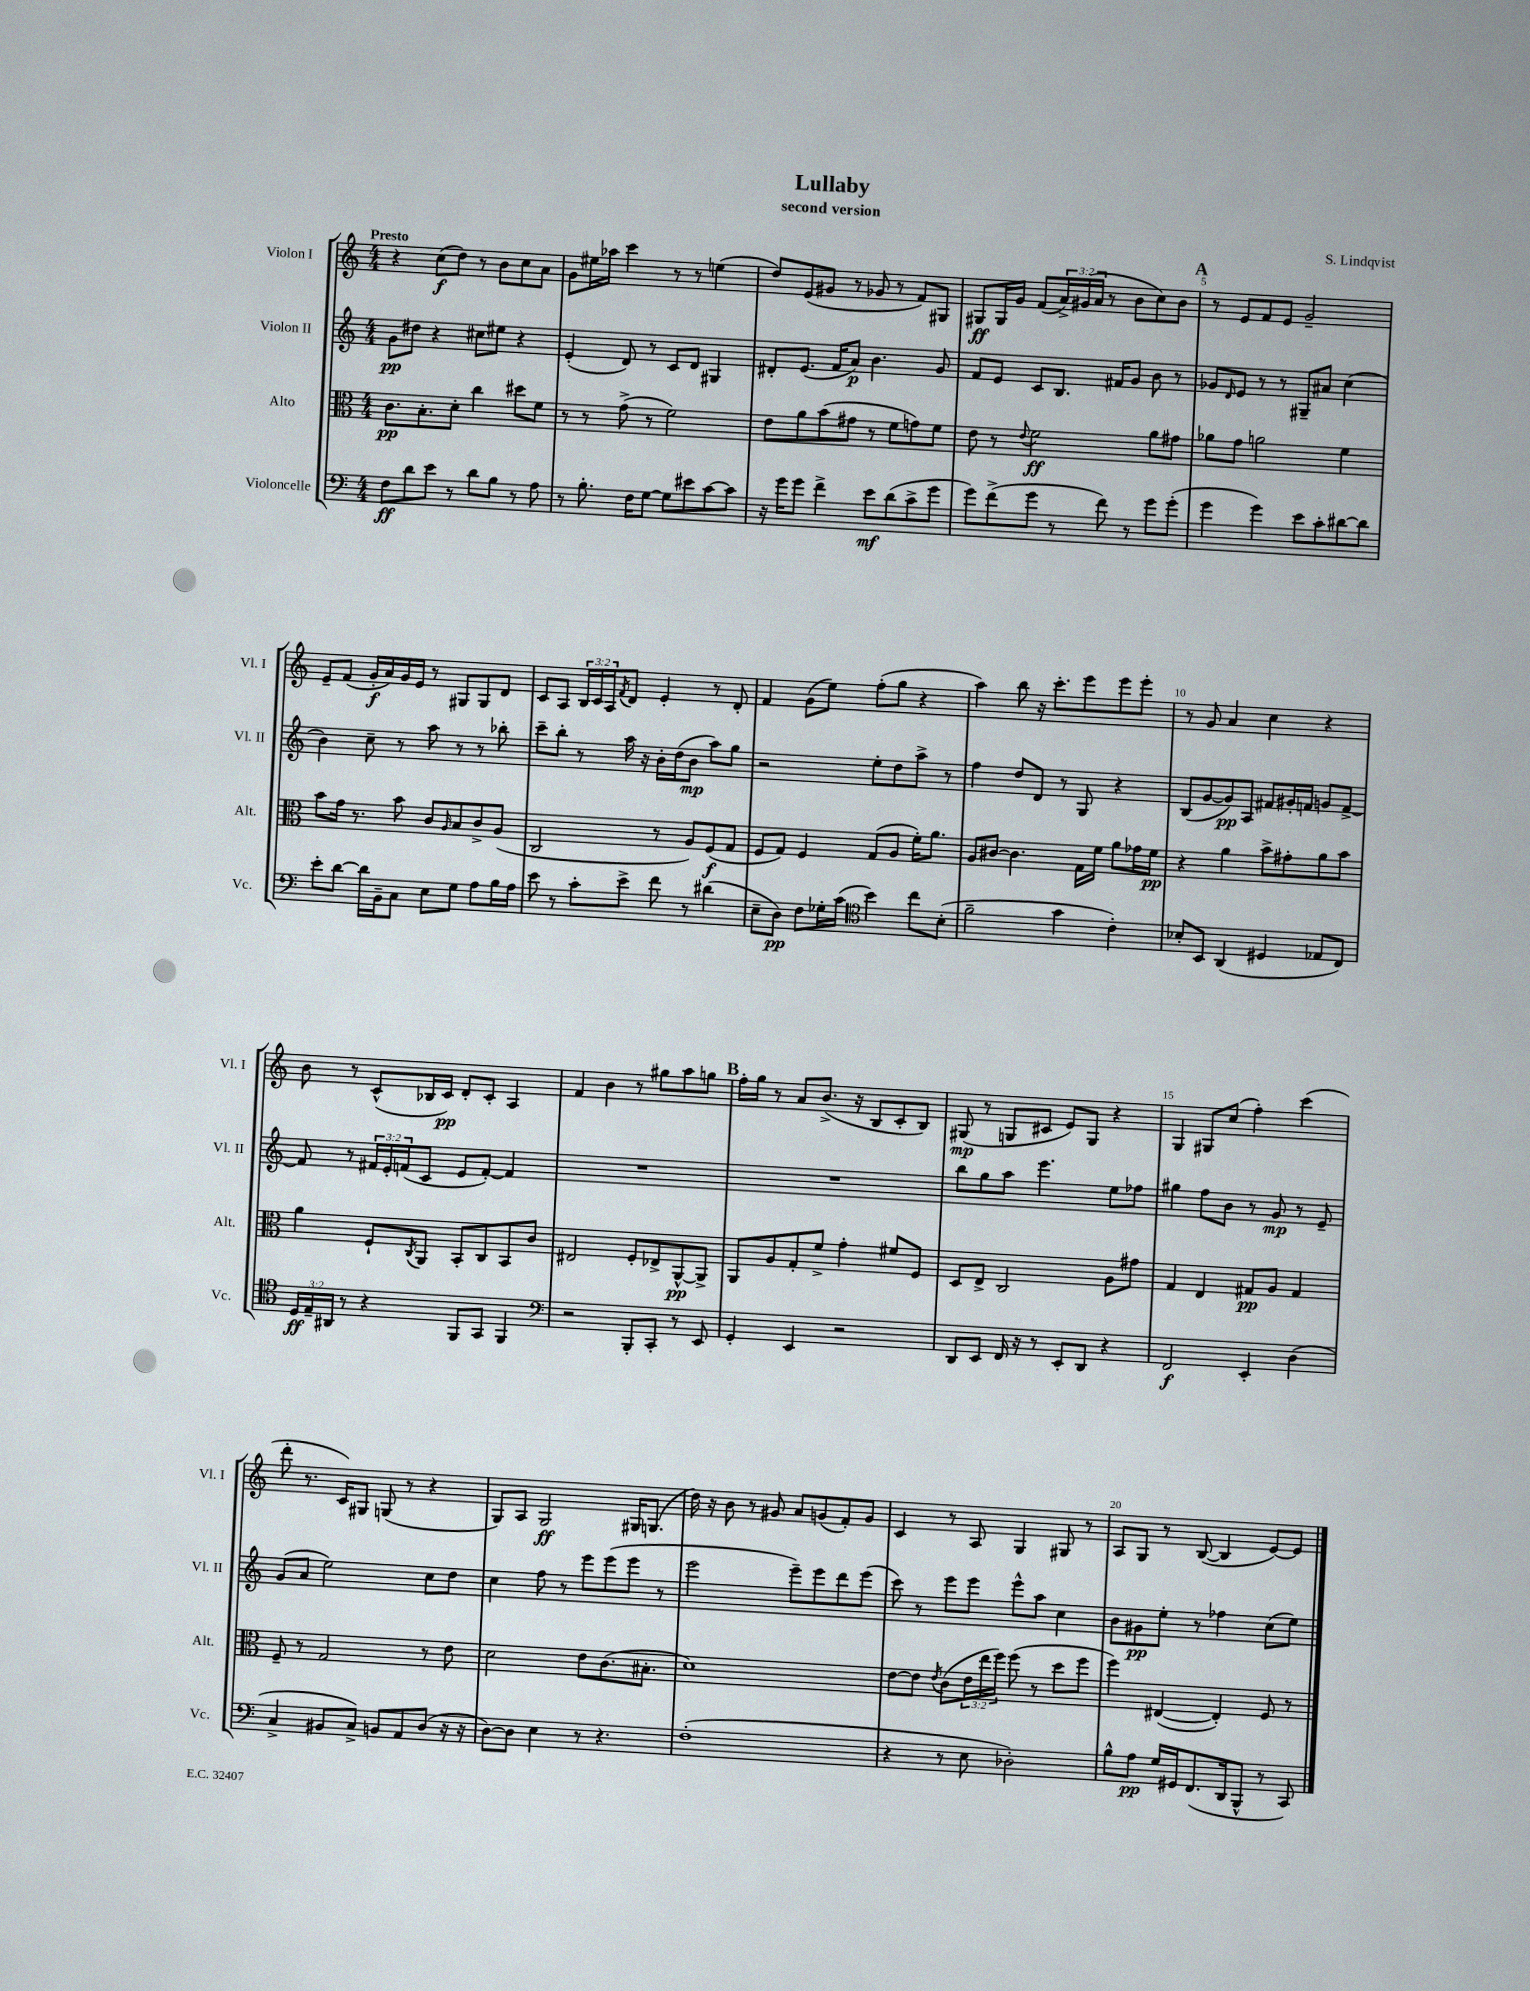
\header { title = "Lullaby" composer = "S. Lindqvist" subtitle = "second version" }
<<
\new StaffGroup <<
\new Staff = "s0" \with { instrumentName = "Violon I" shortInstrumentName = "Vl. I" } {
    \clef treble \key c \major \numericTimeSignature \time 4/4 \override Staff.TupletNumber.text = #tuplet-number::calc-fraction-text \tempo "Presto"
    r4 c''8\f( d''8) r8 b'8 c''8 a'8 |
    g'8 eis''16 aes''16 c'''4 r8 r8 e''4( |
    d''8) e'8( gis'8 r8 ges'8 r8 f'8) gis8 |
    gis8\ff gis16 g'16 f'8( \tuplet 3/2 { a'16->) gis'16( a'16 } r8 b'8 c''8) b'8 |
    \mark \markup { \bold "A" } r8 e'8 f'8 e'8 g'2-- |
    e'8-- f'8( g'16-.\f a'16) g'16 e'16 r8 gis8 gis8 d'8 |
    c'8 a8 \tuplet 3/2 { b16 c'16 a16 } \acciaccatura { f'8 } d'8 e'4-. r8 d'8-. |
    f'4 g'8( e''8) f''8-.( g''8 r4 |
    a''4) b''8 r16 c'''8.-. e'''8 e'''8 e'''8-. |
    r8 g'8 a'4 c''4 r4 |
    b'8 r8 c'8-^( bes16 c'16\pp) d'8-. c'8-. a4 |
    f'4 b'4 r8 gis''8 a''8 g''8 |
    \mark \markup { \bold "B" } f''16-. g''16 r8 a'8 b'8.->( r16 b8 c'8-. b8) |
    gis8\mp( r8 g8 cis'8 e'8) g8 r4 |
    g4 gis8 c''8( f''4-.) c'''4( |
    d'''8-. r8. c'16) gis8 g8( r8 r4 |
    g8) a8 g2\ff gis16 g8.( |
    d''16) r16 b'8 r8 gis'8 a'8 g'8( f'8-.) g'8 |
    c'4 r8 a8 g4 gis8 r8 |
    a8 g8 r8 b8~( b4 e'8~) e'8 \bar "|." |
}
\new Staff = "s1" \with { instrumentName = "Violon II" shortInstrumentName = "Vl. II" } {
    \clef treble \key c \major \numericTimeSignature \time 4/4 \override Staff.TupletNumber.text = #tuplet-number::calc-fraction-text
    g'8\pp dis''8 r4 cis''8 eis''8 r4 |
    e'4-.( d'8) r8 c'8 d'8 gis4 |
    dis'8-. e'8.( f'16 a'8\p) b'4. g'8 |
    f'8 e'8 c'8 b8. fis'16 g'8 b'8 r8 |
    \mark \markup { \bold "A" } ges'8 \grace { d'16 } e'8 r8 r8 gis8-- ais'8 c''4( |
    b'4) c''8-- r8 a''8 r8 r8 bes''8-. |
    c'''8-- b''8-. r8 a''16 r16 b'16-. d''16( b'8\mp a''8) g''8 |
    r2 e''8-. d''8 a''8-> r8 |
    f''4 d''8 d'8 r8 g8 r4 |
    b8( g'8~ g'8\pp) a8 fis'8 gis'16-. f'16 g'8 f'8~-> |
    f'8 r8 \tuplet 3/2 { fis'16 e'16-. f'16( } c'8 e'8 f'8~-.) f'4 |
    R1 |
    \mark \markup { \bold "B" } R1 |
    b''8 g''8 a''8 e'''4. e''8 fes''8 |
    gis''4 f''8 b'8 r8 g'8\mp r8 e'8-- |
    g'8( a'8 e''2) c''8 d''8 |
    c''4 f''8 r8 e'''8 e'''8( e'''8 r8 |
    e'''2 e'''8--) e'''8 d'''8 e'''8( |
    c'''8) r8 e'''8 e'''8 e'''8-^ a''8 c''4 |
    b'8 gis'8\pp e''8-. r8 fes''4 c''8( e''8) \bar "|." |
}
\new Staff = "s2" \with { instrumentName = "Alto" shortInstrumentName = "Alt." } {
    \clef alto \key c \major \numericTimeSignature \time 4/4 \override Staff.TupletNumber.text = #tuplet-number::calc-fraction-text
    c'8.\pp b8.-. d'8-. c''4 dis''8 f'8 |
    r8 r8 g'8->( r8 f'2) |
    e'8 a'8 b'8( gis'8 r8 f'8 g'8) f'8 |
    e'8 r8 \appoggiatura { e'8 } f'2\ff a'8 gis'8 |
    \mark \markup { \bold "A" } aes'8 g'8 a'2 f'4 |
    b'8 g'16 r8. b'8 c'8 \grace { a16 } b8 c'8-> a8( |
    c2 r8 a8) f8\f( g8 |
    f8 g8) f4 g8( a8 f'16-.) a'8. |
    a8 cis'8~ cis'4. g16 f'16 a'8 ges'16 f'16\pp |
    r4 a'4 b'8-> gis'8-. a'8 b'8 |
    a'4 f8-! \acciaccatura { c8 } a,8 b,8-. c8 b,8 c'8 |
    eis2 f8-. ees8-> a,8~-^\pp a,8-> |
    \mark \markup { \bold "B" } a,8 a8 g8-. f'8-> g'4-. fis'8 f8 |
    d8 e8-> c2 a8 gis'8 |
    g4 e4 gis8\pp a8 gis4 |
    f8-- r8 g2 r8 e'8 |
    d'2 e'8 c'8.( bis8.-. |
    d'1) |
    e'8~ e'8 \acciaccatura { e'8 } c'8( \tuplet 3/2 { e'16 e''16 f''16) } f''8( r8 d''8 f''8 |
    f''4) eis4~( eis4-.) f8 r8 \bar "|." |
}
\new Staff = "s3" \with { instrumentName = "Violoncelle" shortInstrumentName = "Vc." } {
    \clef bass \key c \major \numericTimeSignature \time 4/4 \override Staff.TupletNumber.text = #tuplet-number::calc-fraction-text
    f8\ff d'8 e'8 r8 d'8 b8 r8 a8 |
    r8 b8.-. f16 g8~ g8 eis'8 c'8~ c'8 |
    r16 g'16 g'8 f'4-> e'8\mf d'8( c'8-> g'8 |
    g'8) f'8->( g'8 r8 f'8) r8 g'8 g'8-.( |
    \mark \markup { \bold "A" } g'4 g'4) e'8 c'8-. dis'8~ dis'8 |
    e'8-. d'8~ d'16 b,16-- c8 e8 g8 a8 b16 a16 |
    e'8 r8 c'8-. e'8-> f'8 r8 dis'4( |
    e8-- d8\pp) f8 ges16-. c'16( \clef tenor b'4) c''8 b8-.( |
    f'2-- g'4 c'4-.) |
    bes8-. b,8 a,4( dis4 ees8 c8) |
    \tuplet 3/2 { d16\ff e16-- ais,16 } r8 r4 f,8 g,8 f,4 |
    \clef bass r2 b,,8-. c,8-. r8 e,8 |
    \mark \markup { \bold "B" } g,4-. e,4 r2 |
    d,8 e,8 f,16 r16 r8 e,8-. d,8 r4 |
    f,2\f e,4-. d4( |
    c4-> bis,8 c8->) b,8 a,8 d8( r16 r16 |
    d8~) d8 e4 r8 r4. |
    f1-.( |
    r4 r8 e8 des2-.) |
    b8-^ a8\pp g16 gis,16 f,8.( d,16 b,,8-^ r8 c,8) \bar "|." |
}
>>
>>
\layout { \context { \Score \override BarNumber.break-visibility = ##(#f #t #t) barNumberVisibility = #(every-nth-bar-number-visible 5) } }
